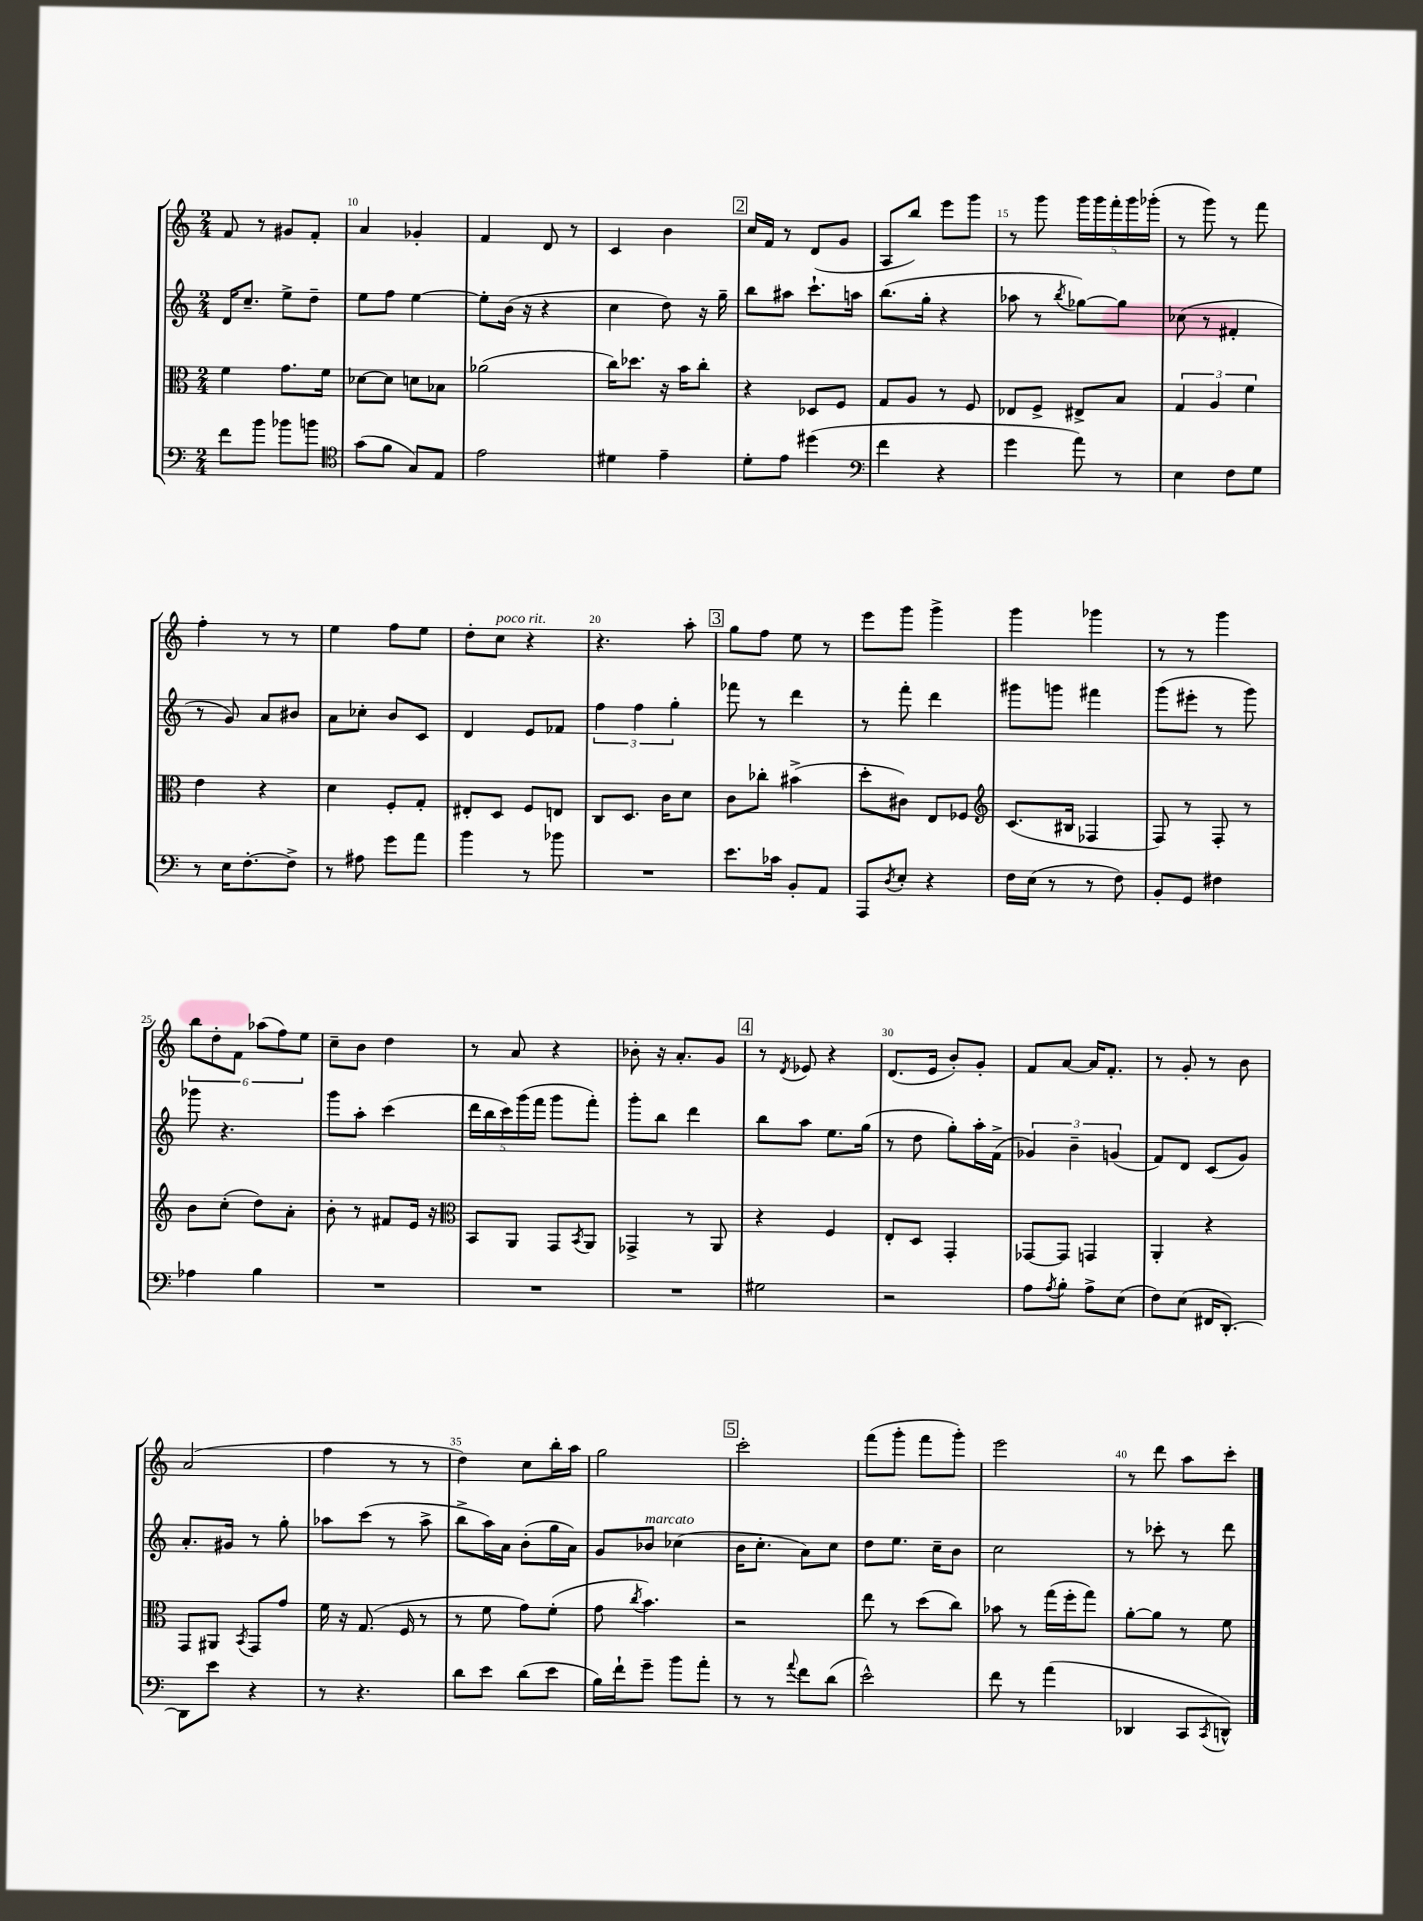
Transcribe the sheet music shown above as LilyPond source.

<<
\new StaffGroup <<
\new Staff = "s0" {
    \clef treble \key c \major \numericTimeSignature \time 2/4
    f'8 r8 gis'8 f'8-. |
    a'4 ges'4-. |
    f'4 d'8 r8 |
    c'4 b'4 |
    \mark \markup { \box "2" } c''16 f'16 r8 d'8( g'8 |
    a8 b''8) e'''8 g'''8 |
    r8 g'''8 \tuplet 5/4 { g'''16 g'''16 f'''16-. g'''16 ges'''16-.( } |
    r8 g'''8) r8 f'''8 |
    f''4-. r8 r8 |
    e''4 f''8 e''8 |
    d''8-. c''8^\markup { \italic "poco rit." } r4 |
    r4. a''8-. |
    \mark \markup { \box "3" } g''8 f''8 e''8 r8 |
    e'''8 g'''8 g'''4-> |
    g'''4 ges'''4 |
    r8 r8 g'''4 |
    \tuplet 6/4 { b''8 d''8-. f'8 aes''8( f''8) e''8 } |
    c''8-- b'8 d''4 |
    r8 a'8 r4 |
    bes'8-. r16 a'8.-. g'8 |
    \mark \markup { \box "4" } r8 \acciaccatura { d'8 } ees'8 r4 |
    d'8.( e'16 b'8-.) g'8-. |
    f'8 a'8~ a'16 f'8.-. |
    r8 g'8-. r8 b'8 |
    a'2( |
    f''4 r8 r8 |
    d''4) c''8 b''16-. a''16 |
    g''2 |
    \mark \markup { \box "5" } c'''2-. |
    f'''8( g'''8-. f'''8 g'''8-.) |
    e'''2 |
    r8 d'''8 a''8 c'''8-. \bar "|." |
}
\new Staff = "s1" {
    \clef treble \key c \major \numericTimeSignature \time 2/4
    d'16 c''8.-- e''8-> d''8-- |
    e''8 f''8 e''4~ |
    e''8-. b'16( r16 r4 |
    c''4 d''8) r16 g''16-- |
    \mark \markup { \box "2" } b''8 ais''8 c'''8.-! a''16 |
    b''8.( g''16-. r4 |
    aes''8 r8 \acciaccatura { b''8 } ges''8~) ges''8 |
    ces''8( r8 fis'4-. |
    r8 g'8) a'8 bis'8 |
    a'8 ces''8-. b'8 c'8 |
    d'4 e'8 fes'8 |
    \tuplet 3/2 { f''4 f''4 g''4-. } |
    \mark \markup { \box "3" } fes'''8 r8 d'''4 |
    r8 f'''8-. d'''4 |
    gis'''8 g'''8 fis'''4 |
    g'''8( eis'''8-. r8 g'''8) |
    ges'''8 r4. |
    g'''8 a''8-. c'''4( |
    \tuplet 5/4 { d'''16 b''16 c'''16) g'''16( f'''16 } g'''8 f'''8-.) |
    g'''8-. b''8 d'''4 |
    \mark \markup { \box "4" } b''8 a''8 e''8. g''16( |
    r8 d''8 g''8-.) a''16-. f'16->( |
    \tuplet 3/2 { ges'4) b'4-- g'4( } |
    f'8) d'8 c'8( g'8) |
    a'8.-. gis'16 r8 g''8-. |
    aes''8 c'''8( r8 aes''8-> |
    b''8-> a''16) a'16 b'8-.( g''16 a'16) |
    g'8 bes'8^\markup { \italic "marcato" } ces''4( |
    \mark \markup { \box "5" } b'16 c''8.-. a'8) c''8 |
    d''8 e''8. c''16-- b'8 |
    c''2 |
    r8 ces'''8-. r8 d'''8 \bar "|." |
}
\new Staff = "s2" {
    \clef alto \key c \major \numericTimeSignature \time 2/4
    f'4 g'8. f'16 |
    des'8~ des'8 d'8 bes8 |
    aes'2( |
    c''16) des''8. r16 b'16 c''8-. |
    \mark \markup { \box "2" } r4 des8 f8 |
    g8 a8 r8 f8 |
    ees8 f8-> eis8-> b8 |
    \tuplet 3/2 { g4 a4 f'4 } |
    e'4 r4 |
    d'4 f8-. g8-. |
    eis8-. d8 f8 e8 |
    c8 d8. c'16 d'8 |
    \mark \markup { \box "3" } c'8 ces''8-. bis'4->( |
    d''8-. cis'8) e8 fes8 |
    \clef treble c'8.( bis16 fes4 |
    f8) r8 f8-. r8 |
    b'8 c''8-.( d''8) a'8-. |
    b'8-. r8 fis'8 e'16 r16 |
    \clef alto b,8 a,8 g,8 \acciaccatura { b,8 } a,8 |
    ges,4-> r8 a,8 |
    \mark \markup { \box "4" } r4 f4 |
    e8-. d8 g,4-. |
    ges,8~ ges,8 g,4 |
    a,4-. r4 |
    g,8 ais,8 \acciaccatura { b,8 } g,8 g'8 |
    f'16 r16 g8.( f16 r8 |
    r8 f'8 g'8) f'8-.( |
    g'8 \acciaccatura { c''8 } b'4.) |
    \mark \markup { \box "5" } r2 |
    e''8 r8 d''8( c''8) |
    bes'8 r8 g''16( f''16-. g''8) |
    a'8~-. a'8 r8 f'8 \bar "|." |
}
\new Staff = "s3" {
    \clef bass \key c \major \numericTimeSignature \time 2/4
    f'8 b'8 bes'8 b'8 |
    \clef tenor g'8( f'8 g8) e8 |
    e'2 |
    dis'4 e'4-- |
    \mark \markup { \box "2" } d'8-. e'8 dis''4( |
    \clef bass f'4 r4 |
    g'4 a'8) r8 |
    e4 f8 g8 |
    r8 e16 f8.~-. f8-> |
    r8 ais8 g'8 a'8 |
    b'4 r8 bes'8 |
    R2 |
    \mark \markup { \box "3" } e'8. ces'16 b,8-. a,8 |
    a,,8 \acciaccatura { d8 } e8-. r4 |
    f16 e16( r8 r8 f8) |
    b,8-. g,8 fis4 |
    aes4 b4 |
    R2 |
    R2 |
    R2 |
    \mark \markup { \box "4" } gis2 |
    r2 |
    a8 \acciaccatura { a8 } b8-. a8-> e8( |
    f8) e8( fis,16 d,8.~-.) |
    d,8 e'8 r4 |
    r8 r4. |
    d'8 e'8 d'8( e'8 |
    b16) f'16-! g'8-- b'8 a'8-. |
    \mark \markup { \box "5" } r8 r8 \appoggiatura { a'8 } f'8 d'8( |
    e'2-^) |
    f'8 r8 a'4( |
    des,4 c,8 \acciaccatura { c,8 } d,8-^) \bar "|." |
}
>>
>>
\layout { \context { \Score currentBarNumber = #9 \override BarNumber.break-visibility = ##(#f #t #t) barNumberVisibility = #(every-nth-bar-number-visible 5) } }
